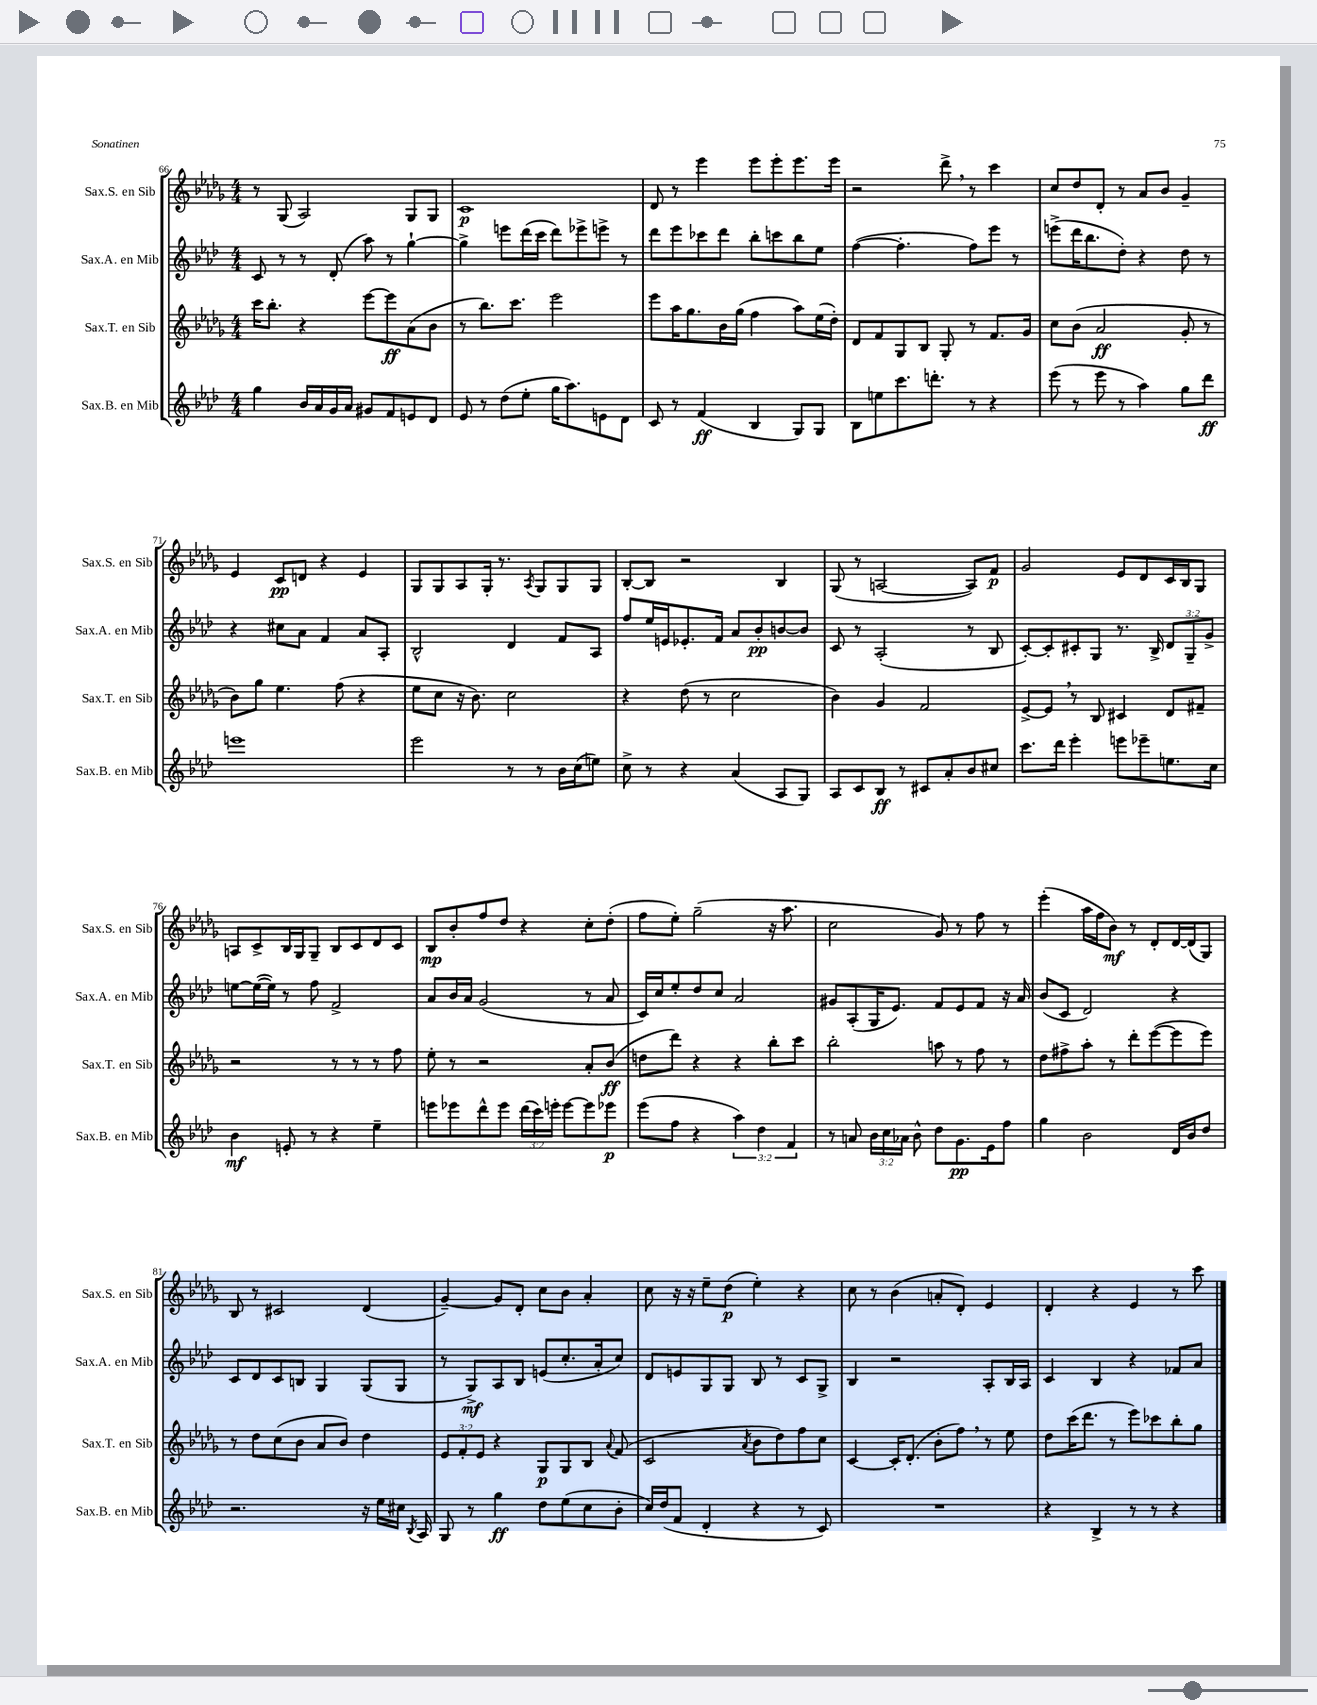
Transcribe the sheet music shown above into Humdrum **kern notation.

**kern	**dynam	**kern	**dynam	**kern	**dynam	**kern	**dynam
*part4	*part4	*part3	*part3	*part2	*part2	*part1	*part1
*staff4	*staff4	*staff3	*staff3	*staff2	*staff2	*staff1	*staff1
*I"Sax.B. en Mib	*	*I"Sax.T. en Sib	*	*I"Sax.A. en Mib	*	*I"Sax.S. en Sib	*
*I'Sax.B. en Mib	*	*I'Sax.T. en Sib	*	*I'Sax.A. en Mib	*	*I'Sax.S. en Sib	*
*clefG2	*	*clefG2	*	*clefG2	*	*clefG2	*
*k[b-e-a-d-]	*	*k[b-e-a-d-g-]	*	*k[b-e-a-d-]	*	*k[b-e-a-d-g-]	*
*M4/4	*	*M4/4	*	*M4/4	*	*M4/4	*
=66	=66	=66	=66	=66	=66	=66	=66
4gg\	.	16ccc\KL	.	8c/	.	8r	.
.	.	8.bb-'\J	.	.	.	.	.
.	.	.	.	8r	.	(8G-/	.
16b-/LL	.	4r	.	8r	.	2A-/)	.
16a-/	.	.	.	.	.	.	.
16g/	.	.	.	(8d-'/	.	.	.
16a-/JJ	.	.	.	.	.	.	.
8g#X/L	.	[8eee-\L	.	8aa-\)	.	.	.
8f/	.	8eee-\]	ff	8r	.	.	.
8en/	.	(8a-\	.	[4gg`\	.	8G-/L	.
8d-/J	.	8b-\J	.	.	.	8G-/J	.
=67	=67	=67	=67	=67	=67	=67	=67
8e-/	.	8r	.	4gg^\]	.	1c	p
8r	.	8.bb-\L)	.	.	.	.	.
(8dd-\L	.	.	.	8eeen\L	.	.	.
.	.	8.ccc\J	.	.	.	.	.
8ee-'\J	.	.	.	(16ddd-\L	.	.	.
.	.	.	.	16ccc\JJ	.	.	.
16gg\KL	.	2eee-\	.	8ddd-\L)	.	.	.
8.aa-\)	.	.	.	.	.	.	.
.	.	.	.	8eee-X^\	.	.	.
8en\	.	.	.	8eeen^\J	.	.	.
8d-\J	.	.	.	8r	.	.	.
=68	=68	=68	=68	=68	=68	=68	=68
8c/	.	8eee-\L	.	8ddd-\L	.	8d-/	.
8r	.	16aa-\K	.	8eee-\	.	8r	.
.	.	8.gg-\	.	.	.	.	.
(4f/	ff	.	.	8ccc-X\	.	4eee-\	.
.	.	16b-\L	.	8ddd-\J	.	.	.
.	.	(16gg-\JJ	.	.	.	.	.
4B-/	.	4ff\	.	8bb-'\L	.	8eee-\L	.
.	.	.	.	8cccn\	.	8eee-'\	.
8G/L)	.	8aa-\L)	.	8bb-\	.	8.eee-\	.
8G/J	.	(16ee-\L	.	8ee-\J	.	.	.
.	.	16dd-'\JJ)	.	.	.	16eee-\Jk	.
=69	=69	=69	=69	=69	=69	=69	=69
8B-\L	.	8d-/L	.	([4ff\	.	2r	.
8een\	.	8f/	.	.	.	.	.
8.ccc\	.	8G-/	.	4.ff'\]	.	.	.
.	.	8B-/J	.	.	.	.	.
8.dddn'\J	.	.	.	.	.	.	.
.	.	8G-'/	.	.	.	8ddd-^,\	.
8r	.	8r	.	8ff\L)	.	8r	.
4r	.	8.f/L	.	8eee-\J	.	4ccc\	.
.	.	.	.	8r	.	.	.
.	.	16g-/Jk	.	.	.	.	.
=70	=70	=70	=70	=70	=70	=70	=70
(8eee-\	.	8cc\L	.	(8eeen^\L	.	8cc/L	.
8r	.	(8b-\J	.	16ddd-\K	.	8dd-/	.
.	.	.	.	8.bb-\	.	.	.
8eee-\	.	2a-/	ff	.	.	8d-'/J	.
8r	.	.	.	8dd-'\J)	.	8r	.
4aa-\)	.	.	.	4r	.	8a-/L	.
.	.	.	.	.	.	8b-/J	.
8gg\L	.	8g-'/	.	8dd-\	.	4g-~/	.
8ddd-\J	ff	8r	.	8r	.	.	.
!!LO:LB:g=z
=71	=71	=71	=71	=71	=71	=71	=71
1eeen	.	8b-\L)	.	4r	.	4e-/	.
.	.	8gg-\J	.	.	.	.	.
.	.	4.ee-\	.	8cc#X\L	.	8c/L	pp
.	.	.	.	8a-\J	.	8dn/J	.
.	.	.	.	4f/	.	4r	.
.	.	(8ff\	.	.	.	.	.
.	.	4r	.	8a-/L	.	4e-/	.
.	.	.	.	8A-'/J	.	.	.
=72	=72	=72	=72	=72	=72	=72	=72
2eee-\	.	8ee-\L	.	2B-^^/	.	8G-/L	.
.	.	8cc\J	.	.	.	8G-/	.
.	.	16r	.	.	.	8A-/	.
.	.	8.b-\)	.	.	.	.	.
.	.	.	.	.	.	16G-'/Jk	.
.	.	.	.	.	.	8.r	.
8r	.	2cc\	.	4d-/	.	.	.
.	.	.	.	.	.	8qA-/	.
8r	.	.	.	.	.	8G-/L	.
16b-\LL	.	.	.	8f/L	.	8G-/	.
(16cc\J	.	.	.	.	.	.	.
8een\J)	.	.	.	8A-/J	.	8G-/J	.
=73	=73	=73	=73	=73	=73	=73	=73
8cc^\	.	4r	.	8ff/L	.	[8B-'/L	.
8r	.	.	.	16ee-/L	.	8B-/J]	.
.	.	.	.	16en/J	.	.	.
4r	.	(8dd-\	.	8.e-X'/	.	2r	.
.	.	8r	.	.	.	.	.
.	.	.	.	16f/Jk	.	.	.
(4a-/	.	2cc\	.	8a-/L	.	.	.
.	.	.	.	8b-'/	pp	.	.
8A-/L	.	.	.	[8bn/	.	4B-/	.
8G/J)	.	.	.	8b/J]	.	.	.
=74	=74	=74	=74	=74	=74	=74	=74
8A-/L	.	4b-\)	.	8c/	.	(8G-/	.
8c/	.	.	.	8r	.	8r	.
8B-/J	ff	4g-/	.	(2A-'/	.	[2An/	.
8r	.	.	.	.	.	.	.
8c#X/L	.	2f/	.	.	.	.	.
8a-'/	.	.	.	.	.	.	.
8b-/	.	.	.	8r	.	8A/L])	.
8cc#X/J	.	.	.	8B-/	.	8f/J	p
=75	=75	=75	=75	=75	=75	=75	=75
8.ccc\L	.	[8e-^/L	.	[8c'/L)	.	2g-/	.
.	.	8e-,/J]	.	8c'/]	.	.	.
16ddd-\Jk	.	.	.	.	.	.	.
4eee-'\	.	8r	.	8c#X'/	.	.	.
.	.	8B-/	.	8G/J	.	.	.
8eeen\L	.	4c#X/	.	8.r	.	8e-/L	.
8eee-X~\	.	.	.	.	.	8d-/	.
.	.	.	.	16B-^/	.	.	.
8.een\	.	8d-/L	.	12d-/L	.	16c/L	.
.	.	.	.	.	.	16B-/J	.
.	.	.	.	12G~/	.	.	.
.	.	8f#X~/J	.	.	.	8G-/J	.
.	.	.	.	12g^/J	.	.	.
16cc\Jk	.	.	.	.	.	.	.
!!LO:LB:g=z
=76	=76	=76	=76	=76	=76	=76	=76
4b-\	mf	2r	.	[8een\L	.	8An/L	.
.	.	.	.	(16ee\L_	.	8c^/	.
.	.	.	.	16ee\JJ])	.	.	.
8en'/	.	.	.	8r	.	16B-/L	.
.	.	.	.	.	.	16G-/J	.
8r	.	.	.	8ff\	.	8G-~/J	.
4r	.	8r	.	2f^/	.	8B-/L	.
.	.	8r	.	.	.	8c/	.
4ee-~\	.	8r	.	.	.	8d-/	.
.	.	8ff\	.	.	.	8c/J	.
=77	=77	=77	=77	=77	=77	=77	=77
8eeen\L	.	8ee-'\	.	8a-/L	.	8B-/L	mp
8eee-X\	.	8r	.	16b-/L	.	8b-'/	.
.	.	.	.	16a-/JJ	.	.	.
8ddd-^^\	.	2r	.	(2g/	.	8ff/	.
8eee-\J	.	.	.	.	.	8dd-/J	.
(24ddd-\LL	.	.	.	.	.	4r	.
24ccc\)	.	.	.	.	.	.	.
24eeen'\JJ	.	.	.	.	.	.	.
[8eee\L	.	.	.	.	.	.	.
8eee\]	.	8a-'/L	.	8r	.	8cc'\L	.
8eee-X\J	p	(8b-/J	ff	8a-/	.	(8dd-'\J	.
=78	=78	=78	=78	=78	=78	=78	=78
(8eee-\L	.	8ddn\L	.	16c/LL)	.	8ff\L	.
.	.	.	.	16cc/J	.	.	.
8ff\J	.	8ddd-\J)	.	8ee-'/	.	8ee-'\J)	.
4r	.	4r	.	8dd-/	.	(2gg-~\	.
.	.	.	.	8cc/J	.	.	.
6aa-\)	.	4r	.	2a-/	.	.	.
6dd-\	.	.	.	.	.	.	.
.	.	8bb-'\L	.	.	.	16r	.
.	.	.	.	.	.	8.aa-\	.
6f/	.	.	.	.	.	.	.
.	.	8ccc\J	.	.	.	.	.
=79	=79	=79	=79	=79	=79	=79	=79
8r	.	2bb-'\	.	8g#X/L	.	2cc\	.
8an/	.	.	.	(8A-'/	.	.	.
24b-\LL	.	.	.	16G/K	.	.	.
24cc\	.	.	.	.	.	.	.
.	.	.	.	8.e-/J)	.	.	.
24a-X\JJ	.	.	.	.	.	.	.
8b-^^\	.	.	.	.	.	.	.
8dd-\L	.	8aan\	.	8f/L	.	8g-/)	.
8.g\	pp	8r	.	8e-/	.	8r	.
.	.	8ff\	.	8f/J	.	8ff\	.
16e-\k	.	.	.	.	.	.	.
8ff\J	.	8r	.	16r	.	8r	.
.	.	.	.	16a-/	.	.	.
=80	=80	=80	=80	=80	=80	=80	=80
4gg\	.	8dd-\L	.	(8b-/L	.	(4eee-'\	.
.	.	8ff#X^\	.	8c/J	.	.	.
2b-\	.	8aa-'\J	.	2d-/)	.	16aa-\LL	.
.	.	.	.	.	.	16ff\J	.
.	.	8r	.	.	.	8b-\J)	mf
.	.	8ddd-'\L	.	.	.	8r	.
.	.	([8eee-\	.	.	.	8d-'/L	.
16d-/LL	.	8eee-\]	.	4r	.	[16d-/L	.
16b-/J	.	.	.	.	.	(16d-/J]	.
8dd-/J	.	8eee-\J)	.	.	.	8G-/J)	.
!!LO:LB:g=z
=81	=81	=81	=81	=81	=81	=81	=81
2.r	.	8r	.	8c/L	.	8B-/	.
.	.	8dd-\L	.	8d-/	.	8r	.
.	.	(8cc\	.	8c/	.	2c#X/	.
.	.	8b-\J	.	8Bn/J	.	.	.
.	.	8a-/L	.	4G/	.	.	.
.	.	8b-/J)	.	.	.	.	.
16r	.	4dd-\	.	(8G/L	.	(4d-/	.
16ee-\LL	.	.	.	.	.	.	.
16cc#X\JJ	.	.	.	8G/J	.	.	.
8qB-/	.	.	.	.	.	.	.
16A-/	.	.	.	.	.	.	.
=82	=82	=82	=82	=82	=82	=82	=82
8G/	.	12e-/L	.	8r	.	[4g-~/)	.
.	.	12f'/	.	.	.	.	.
8r	.	.	.	8G^/L)	mf	.	.
.	.	12e-/J	.	.	.	.	.
4gg\	ff	4r	.	8A-/	.	8g-/L]	.
.	.	.	.	8B-/J	.	8d-'/J	.
8dd-\L	.	8G-/L	p	(8en/L	.	8cc\L	.
(8ee-\	.	8G-/	.	8.cc'/	.	8b-\J	.
8cc\	.	8B-/J	.	.	.	4a-'/	.
.	.	.	.	16a-'/k	.	.	.
.	.	8qqa-/	.	.	.	.	.
8b-'\J	.	(8f/	.	8cc/J)	.	.	.
=83	=83	=83	=83	=83	=83	=83	=83
16cc/LL)	.	2c/	.	8d-/L	.	8cc\	.
(16dd-/J	.	.	.	.	.	.	.
8f/J	.	.	.	8en/	.	16r	.
.	.	.	.	.	.	16r	.
4d-'/	.	.	.	8G/	.	8ee-~\L	.
.	.	.	.	8G/J	.	(8dd-\J	p
.	.	8qa-/	.	.	.	.	.
4r	.	8b-\L	.	8B-/	.	4ee-'\)	.
.	.	8dd-\)	.	8r	.	.	.
8r	.	8ff\	.	8c/L	.	4r	.
8c/)	.	8cc\J	.	8G^/J	.	.	.
=84	=84	=84	=84	=84	=84	=84	=84
1r	.	[4c/	.	4B-/	.	8cc\	.
.	.	.	.	.	.	8r	.
.	.	16c'/KL]	.	2r	.	(4b-\	.
.	.	(8.d-'/J	.	.	.	.	.
.	.	8b-'\L	.	.	.	8an'/L	.
.	.	8ff,\J)	.	.	.	8d-'/J)	.
.	.	8r	.	8A-'/L	.	4e-/	.
.	.	8ee-\	.	16B-/L	.	.	.
.	.	.	.	16A-/JJ	.	.	.
=85	=85	=85	=85	=85	=85	=85	=85
4r	.	8dd-\L	.	4c/	.	4d-'/	.
.	.	(16ccc\K	.	.	.	.	.
.	.	8.ddd-\J	.	.	.	.	.
4B-^/	.	.	.	4B-/	.	4r	.
.	.	8r	.	.	.	.	.
8r	.	8eee-\L)	.	4r	.	4e-/	.
8r	.	8ccc-X\	.	.	.	.	.
4r	.	8bb-'\	.	8f-X/L	.	8r	.
.	.	8gg-\J	.	8a-/J	.	8ccc\	.
==	==	==	==	==	==	==	==
*-	*-	*-	*-	*-	*-	*-	*-
